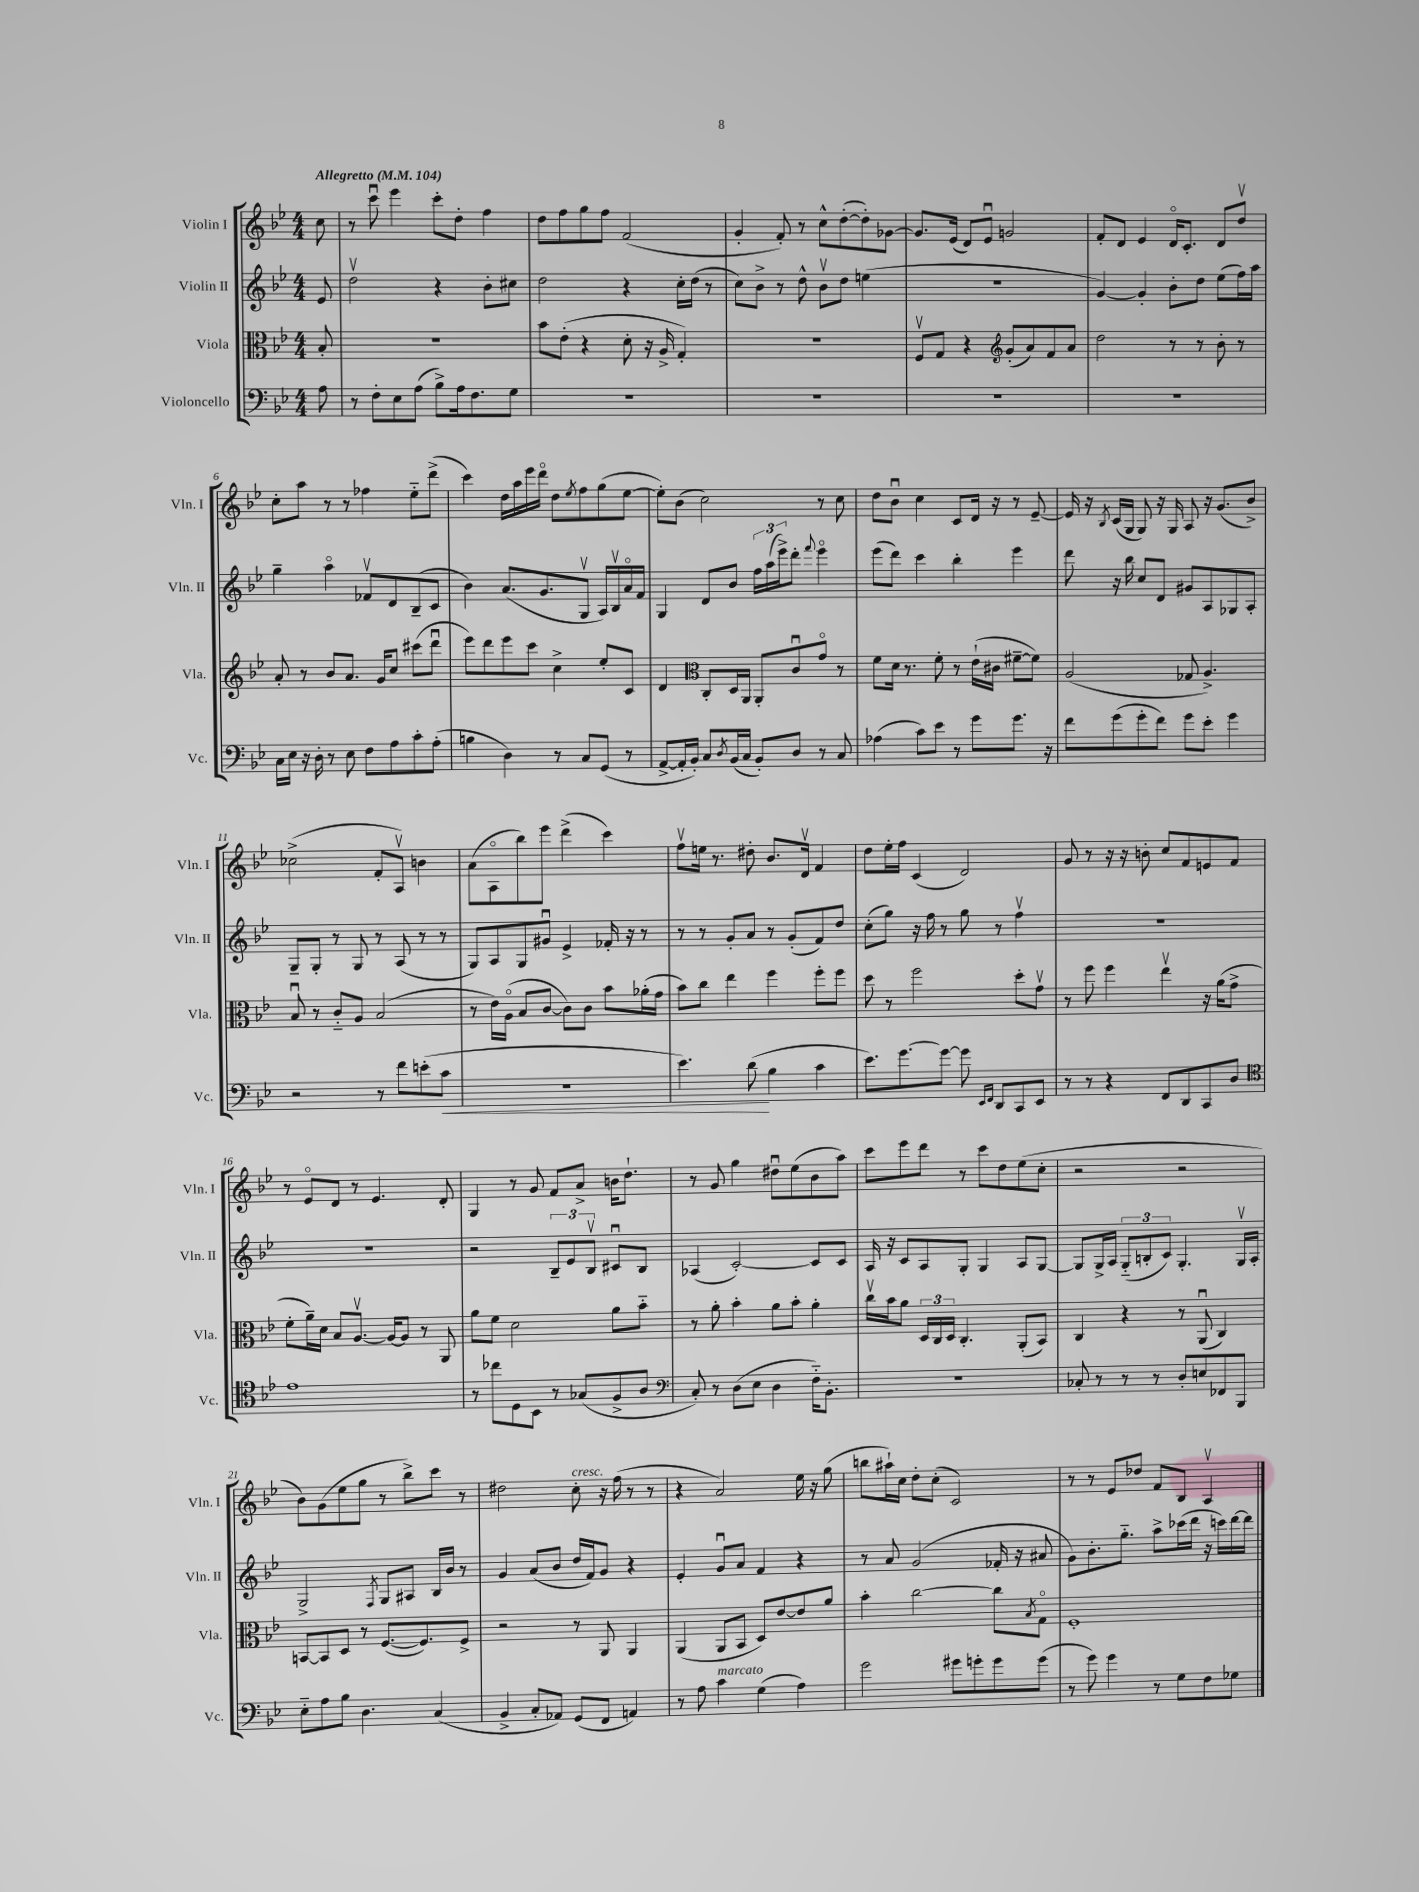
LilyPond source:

<<
\new StaffGroup <<
\new Staff = "s0" \with { instrumentName = "Violin I" shortInstrumentName = "Vln. I" } {
    \clef treble \key bes \major \numericTimeSignature \time 4/4 \partial 8 \tempo "Allegretto" 4 = 104
    c''8 |
    r8 c'''8\downbow ees'''4 c'''8-. d''8-. f''4 |
    d''8 f''8 g''8 f''8 f'2( |
    g'4-. f'8-.) r8 c''8-^ d''8~-.( d''8-.) ges'8~ |
    ges'8. ees'16( d'8) ees'8\downbow g'2 |
    f'8-. d'8 ees'4 d'16\flageolet c'8.-. d'8 d''8\upbow |
    c''8-. a''8 r8 r8 fes''4 ees''8-_ d'''8->( |
    c'''4) d''16 a''16 ees'''16 d'''16\flageolet d''8 \acciaccatura { ees''8 } f''8 g''8( ees''8~ |
    ees''8-.) bes'8( c''2) r8 c''8 |
    d''8 bes'8\downbow c''4 c'8 d'16 r16 r8 ees'8~-- |
    ees'16 r16 \acciaccatura { bes8 } c'16( g16 g8) r16 g16 a8 r16 g'8.( bes'8->) |
    ces''2->( f'8-. a8\upbow) b'4 |
    a'8( a8\flageolet bes''8) ees'''8 d'''4->( c'''4) |
    f''8\upbow e''16 r8. dis''8-. bes'8. d'16\upbow f'4 |
    d''8 ees''16-. f''16 c'4( d'2) |
    g'8 r8 r16 r16 b'8-. c''8 f'8 e'8 f'8 |
    r8 ees'8\flageolet d'8 r8 ees'4. d'8-. |
    g4 r8 g'8 f'8 a'8-> b'16 d''8.-! |
    r8 g'8 g''4 dis''8\downbow ees''8( bes'8 a''8) |
    c'''8 ees'''8 d'''8 r8 c'''8 d''8 ees''8( c''8-. |
    r2 r2 |
    bes'8) g'8( ees''8 g''8 r8 bes''8->) c'''8 r8 |
    dis''2 c''8-.^\markup { \italic "cresc." } r16 f''16( r8 r8 |
    r4 a'2) ees''16 r16 g''8( |
    b''8 ais''16-!) c''16 d''8-. c''8-.( c'2) |
    r8 r8 ees'8 des''8 f'8 bes8 a4\upbow \bar "|." |
}
\new Staff = "s1" \with { instrumentName = "Violin II" shortInstrumentName = "Vln. II" } {
    \clef treble \key bes \major \numericTimeSignature \time 4/4 \partial 8
    ees'8 |
    d''2\upbow r4 bes'8-. cis''8 |
    d''2 r4 c''16-. d''16( r8 |
    c''8) bes'8-> r8 d''8-^ bes'8\upbow d''8 e''4( |
    R1 |
    g'4~) g'4-. bes'8-. d''8 ees''8( f''16) a''16 |
    g''4-- a''4\flageolet fes'8\upbow d'8 bes8--( c'8 |
    bes'4) a'8.( g'8. g8\upbow a16) bes16\upbow a'16\flageolet f'16 |
    g4 d'8 bes'8 \tuplet 3/2 { f''16 a''16( ees'''16->) } d'''8-. \appoggiatura { f'''8 } ees'''4\flageolet |
    ees'''8( d'''8) c'''4 bes''4-. ees'''4 |
    d'''8 r16 bes''16 c''8 d'8 gis'8 a8 ges8 a8-. |
    g8-- g8-. r8 g8 r8 a8( r8 r8 |
    g8) a8 g8 gis'8\downbow ees'4-> fes'16-. r16 r8 |
    r8 r8 g'8-. a'8 r8 g'8-.( f'8) d''8 |
    c''8-.( g''8) r16 f''16 r8 g''8 r8 f''4\upbow |
    R1 |
    R1 |
    r2 \tuplet 3/2 { bes8-- ees'8 bes8\upbow } cis'8\downbow bes8 |
    aes4( c'2~-.) c'8 c'8 |
    a16 r16 c'8 a8 g8-. g4 a8 g8~ |
    g8 g16-> a16 \tuplet 3/2 { g8-_( b8-. c'8) } g4.-. g16\upbow a16-. |
    g2-> \acciaccatura { f8 } g8 ais8 bes16 bes'16 r8 |
    g'4 a'8( bes'8 d''16 f'16) g'8 r4 |
    ees'4-. g'8\downbow a'8 f'4 r4 |
    r8 a'8 g'2( fes'16-. r16 ais'8 |
    g'8) bes'8.-. g''8.-_ a''8-> ces'''16( d'''16 r16 c'''16) d'''16~ d'''16 \bar "|." |
}
\new Staff = "s2" \with { instrumentName = "Viola" shortInstrumentName = "Vla." } {
    \clef alto \key bes \major \numericTimeSignature \time 4/4 \partial 8
    bes8-. |
    R1 |
    bes'8 ees'8-.( r4 d'8-. r16 a16-> g4-.) |
    R1 |
    f8\upbow g8 r4 \clef treble g'8-.( a'8) f'8 a'8 |
    d''2 r8 r8 bes'8-. r8 |
    a'8-. r8 bes'8 a'8. g'16 c''8 cis'''8( d'''8\downbow |
    ees'''8) d'''8 ees'''8 c'''8 c''4-> ees''8-. c'8 |
    d'4 \clef alto c8-. d16 a,16 a,8-. c'8\downbow g'8\flageolet r8 |
    f'8 d'16 r8. f'8-. r8 ees'16-!( cis'16 fis'8~-- fis'8) |
    a2( ges8 a4.->) |
    bes8\downbow r8 c'8-_ a8 bes2( |
    r8 ees'16) a16\flageolet( bes8 c'8~ c'8) c'8 bes'8 aes'16-.( g'16 |
    bes'8) c''8 ees''4 f''4 f''8-. f''8 |
    d''8 r8 f''2 d''8-. g'8\upbow |
    r8 f''8 f''4 ees''4\upbow r16 a'16( g'8-> |
    f'8-. a'16--) d'16 bes8 a8.~\upbow a16~ a8 r8 a,8 |
    a'8 f'8 d'2 a'8 bes'8-_ |
    r8 a'8-. bes'4-. a'8 bes'8-. a'4-. |
    c''16\upbow bes'16 a'8 \tuplet 3/2 { d16 c16 d16 } c4.-. a,8-.( bes,8) |
    c4 r4 r8 a,8\downbow( c4) |
    b,8~ b,8 d8 r8 f8.~( f8.) f8-> |
    r2 r8 a,8 a,4 |
    a,4( a,8 bes,8 d8) ees'8~ ees'8 a'8 |
    bes'4-. c''2~ c''8 \acciaccatura { bes8 } g8\flageolet |
    f1-. \bar "|." |
}
\new Staff = "s3" \with { instrumentName = "Violoncello" shortInstrumentName = "Vc." } {
    \clef bass \key bes \major \numericTimeSignature \time 4/4 \partial 8
    a8 |
    r8 f8-. ees8 a8( bes8->) a16 f8. g8 |
    R1 |
    R1 |
    R1 |
    R1 |
    c16 ees16 r16 d16-. r8 ees8 f8 a8 c'8-. a8-.( |
    b4 d4) r8 c8 g,8( r8 |
    a,8~-> a,16-. bes,16-.) c8 \acciaccatura { d8 } bes,16( c16 bes,8-.) d8 r8 c8 |
    aes4( c'8) ees'8 r8 g'8 g'8. r16 |
    f'8 g'8( g'8-. f'8) g'8 ees'8-. g'4 |
    r2 r8 f'8 e'8-.( c'8\< |
    r1 |
    ees'4.) d'8\!( bes4 c'4 |
    ees'8.) g'8.~ g'8~ g'8 \grace { ees,16 f,16 } d,8 c,8 ees,8 |
    r8 r8 r4 f,8 d,8 c,8 d8 |
    \clef tenor ees'1 |
    r8 ces''8 d8 bes,8 r8 ges8( f8-> a8 |
    \clef bass c8-.) r8 d8( ees8 d4 f16-_) bes,8.-. |
    R1 |
    ces8-. r8 r8 r8 d8-. e8 fes,8 bes,,8 |
    ees8-_ a8 bes8 d4. c4( |
    bes,4-> c8-. aes,8) g,8( f,8 a,4) |
    r8 a8 c'4^\markup { \italic "marcato" } g4( a4) |
    g'2 gis'8 g'8-. g'8 g'8( |
    r8 g'8) g'4 r8 g8 f8 ges8 \bar "|." |
}
>>
>>
